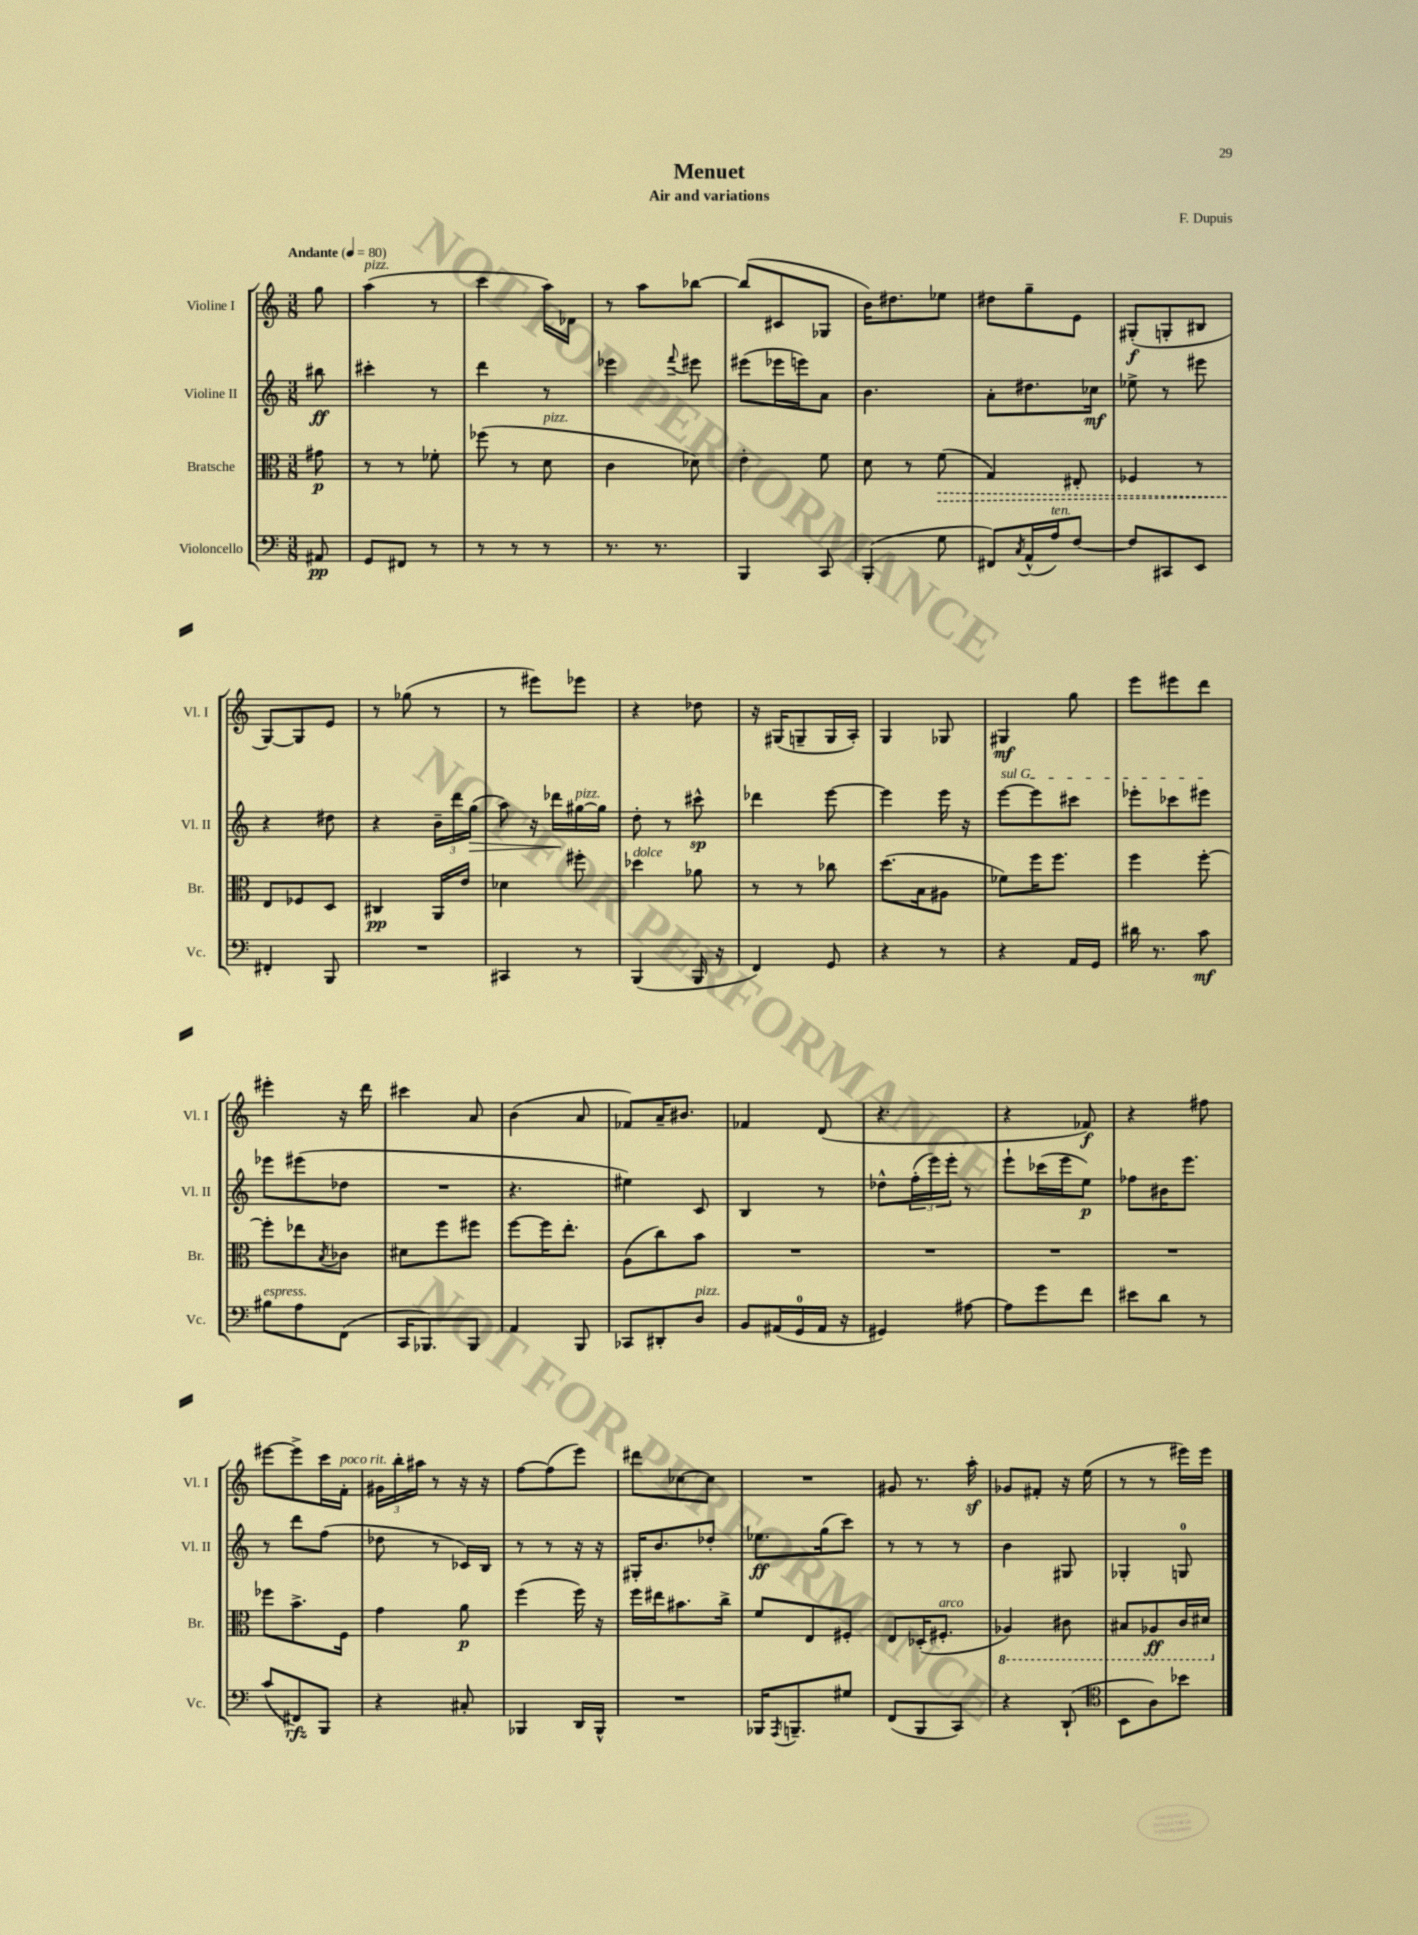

**kern	**kern	**kern	**kern
*staff4	*staff3	*staff2	*staff1
*clefF4	*clefC3	*clefG2	*clefG2
*k[]	*k[]	*k[]	*k[]
*M3/8	*M3/8	*M3/8	*M3/8
*MM80	*MM80	*MM80	*MM80
8AA#/	8g#\	8bb#\	8gg\
=	=	=	=
8GG/L	8r	4ccc#'\	(4aa\
8FF#/J	8r	.	.
8r	8f-'\	8r	8r
=	=	=	=
8r	(8ff-\	4ddd\	4ccc\
8r	8r	.	.
8r	8d\	8r	16aa\LL)
.	.	.	16d-\JJ
=	=	=	=
8.r	4c\	4eee-\	8r
.	.	.	8aa\L
8.r	.	.	.
.	.	8qqfff/	.
.	8d-\)	8eee#\	[8bb-\J
=	=	=	=
4BBB/	4e'\	(8eee#\L	(8bb-/]L
.	.	16eee-\L	8c#/
.	.	16eee\J)	.
8CC/	8f\	8a\J	8G-/J
=	=	=	=
(4BBB'/	8d\	4.b\	16b\LK)
.	.	.	8.dd#\
.	8r	.	.
8G\	(8f\	.	8ee-\J
=	=	=	=
8FF#/L)	4G/)	8a'\L	8dd#\L
8qC/	.	.	.
(16AA^^/L	.	8.dd#\	8gg~\
16A/J)	.	.	.
[8F/J	8E#'/	.	8e\J
.	.	16cc-\Jk	.
=	=	=	=
8F/]L	4F-/	8ee-^\	(8G#'/L
8CC#/	.	8r	8G'/
8EE/J	8r	8eee#\	8B#/J
=	=	=	=
4FF#'/	8E/L	4r	[8G/L)
.	8F-/	.	8G/]
8BBB/	8D/J	8dd#\	8e/J
=	=	=	=
4.r	4C#/	4r	8r
.	.	.	(8gg-\
.	16AA/LL	24b~\LL	8r
.	.	24ddd\	.
.	16e/JJ	.	.
.	.	(24gg\JJ	.
=	=	=	=
4CC#/	4d-\	8aa\)	8r
.	.	16r	8eee#\L)
.	.	16ddd-\LL	.
8r	8ff#'\	[16gg#\	8eee-\J
.	.	16gg#\]JJ	.
=	=	=	=
(4BBB/	4dd-\	8dd'\	4r
.	.	8r	.
16BBB/	8a-\	8ccc#^^\	8dd-\
16r	.	.	.
=	=	=	=
4FF/)	8r	4ddd-\	16r
.	.	.	(16G#/LK
.	8r	.	8G~/
8GG/	8cc-\	[8eee\	16G/L
.	.	.	16A'/JJ)
=	=	=	=
4r	(8.dd\L	4eee\]	4G/
.	16B\k	.	.
8r	8A#\J	16eee\	8G-/
.	.	16r	.
=	=	=	=
4r	8f-\L)	[8eee\L	4G#/
.	16ff\K	8eee\]	.
.	8.ff\J	.	.
16AA/LL	.	8ccc#\J	8gg\
16GG/JJ	.	.	.
=	=	=	=
16d#\	4ff\	8eee-'\L	8eee\L
8.r	.	.	.
.	.	8ccc-\	8eee#\
8c\	[8ff'\	8eee#\J	8ddd\J
=	=	=	=
8B#\L	8ff'\]L	8eee-\L	4eee#'\
8A\	8ee-\	(8eee#\	.
.	8qB/	.	.
(8FF\J	8c-\J	8dd-\J	16r
.	.	.	16ddd\
=	=	=	=
16CC/LK	8d#\L	4.r	4ccc#\
8.BBB-/)	.	.	.
.	8ff\	.	.
8BBB-/J	8ff#\J	.	8a/
=	=	=	=
4AA/	[8ff\L	4.r	(4b\
.	16ff\]K	.	.
.	8.ee'\J	.	.
8BBB/	.	.	8a/
=	=	=	=
8CC-/L	(8A\L	4ee#\)	8f-/L)
8DD#'/	8cc\)	.	16a~/K
.	.	.	8.b#/J
8D/J	8b\J	8c/	.
=	=	=	=
8BB/L	4.r	4B/	4f-/
(16AA#/L	.	.	.
16GG/	.	.	.
16AA#/JJ	.	8r	(8d/
16r	.	.	.
=	=	=	=
4GG#/)	4.r	8dd-^^\L	4.r
.	.	(24ff'\L	.
.	.	24eee\)	.
.	.	24eee'\JJ	.
[8A#\	.	8r	.
=	=	=	=
8A#\]L	4.r	8eee`\L	4r
8g\	.	(16ccc-\L	.
.	.	16eee\J	.
8f\J	.	8ee\J)	8f-/)
=	=	=	=
8e#\L	4.r	8ff-\L	4r
8d\J	.	16b#\K	.
.	.	8.eee\J	.
8r	.	.	8ff#\
=	=	=	=
(8c/L	8ff-\L	8r	[8eee#\L
8FF#/)	8.b^\	8ddd\L	8eee#^\]
8BBB/J	.	(8ff\J	16ccc\L
.	16F\Jk	.	16f'\JJ
=	=	=	=
4r	4g\	8dd-\	24g#\LL
.	.	.	24bb'\
.	.	.	24aa#\JJ
.	.	8r	8r
8C#'/	8a\	16c-/LL)	16r
.	.	16B/JJ	16r
=	=	=	=
4BBB-/	(4ff\	8r	[8ff\L
.	.	8r	(8ff\]
16DD/LL	16ff\)	16r	8eee\J)
16BBB-^^/JJ	16r	16r	.
=	=	=	=
4.r	16ff\LL	16G#'/LK	8ddd#\L
.	16ee#\J	8.b/	.
.	8.b#\	.	[8cc-\
.	.	8dd-'/J	8cc-\]J
.	16cc^\Jk	.	.
=	=	=	=
16BBB-/LK	8f/L	8.ee-\L	4.r
8qAAA/	.	.	.
8.BBB~/	.	.	.
.	8E/	.	.
.	.	(16gg\k	.
8G#/J	8F#'/J	8ccc\J)	.
=	=	=	=
(8FF/L	8E/L	8r	8g#/
8BBB/	(16D-'/K	8r	8.r
.	8.F#'/J	.	.
8CC/J)	.	8r	.
.	.	.	16aa'\
=	=	=	=
4r	4AA-/)	4b\	8g-/L
.	.	.	8f#'/J
(8DD`/	8C#\	8G#/	16r
.	.	.	(16ee\
=	=	=	=
*clefC4	*	*	*
8BB\L	8BB#/L	4G-'/	8r
8A\)	8AA-/	.	8r
8b-\J	16C/L	8G/	16eee#\LL)
.	16D#/JJ	.	16eee#\JJ
==	==	==	==
*-	*-	*-	*-
